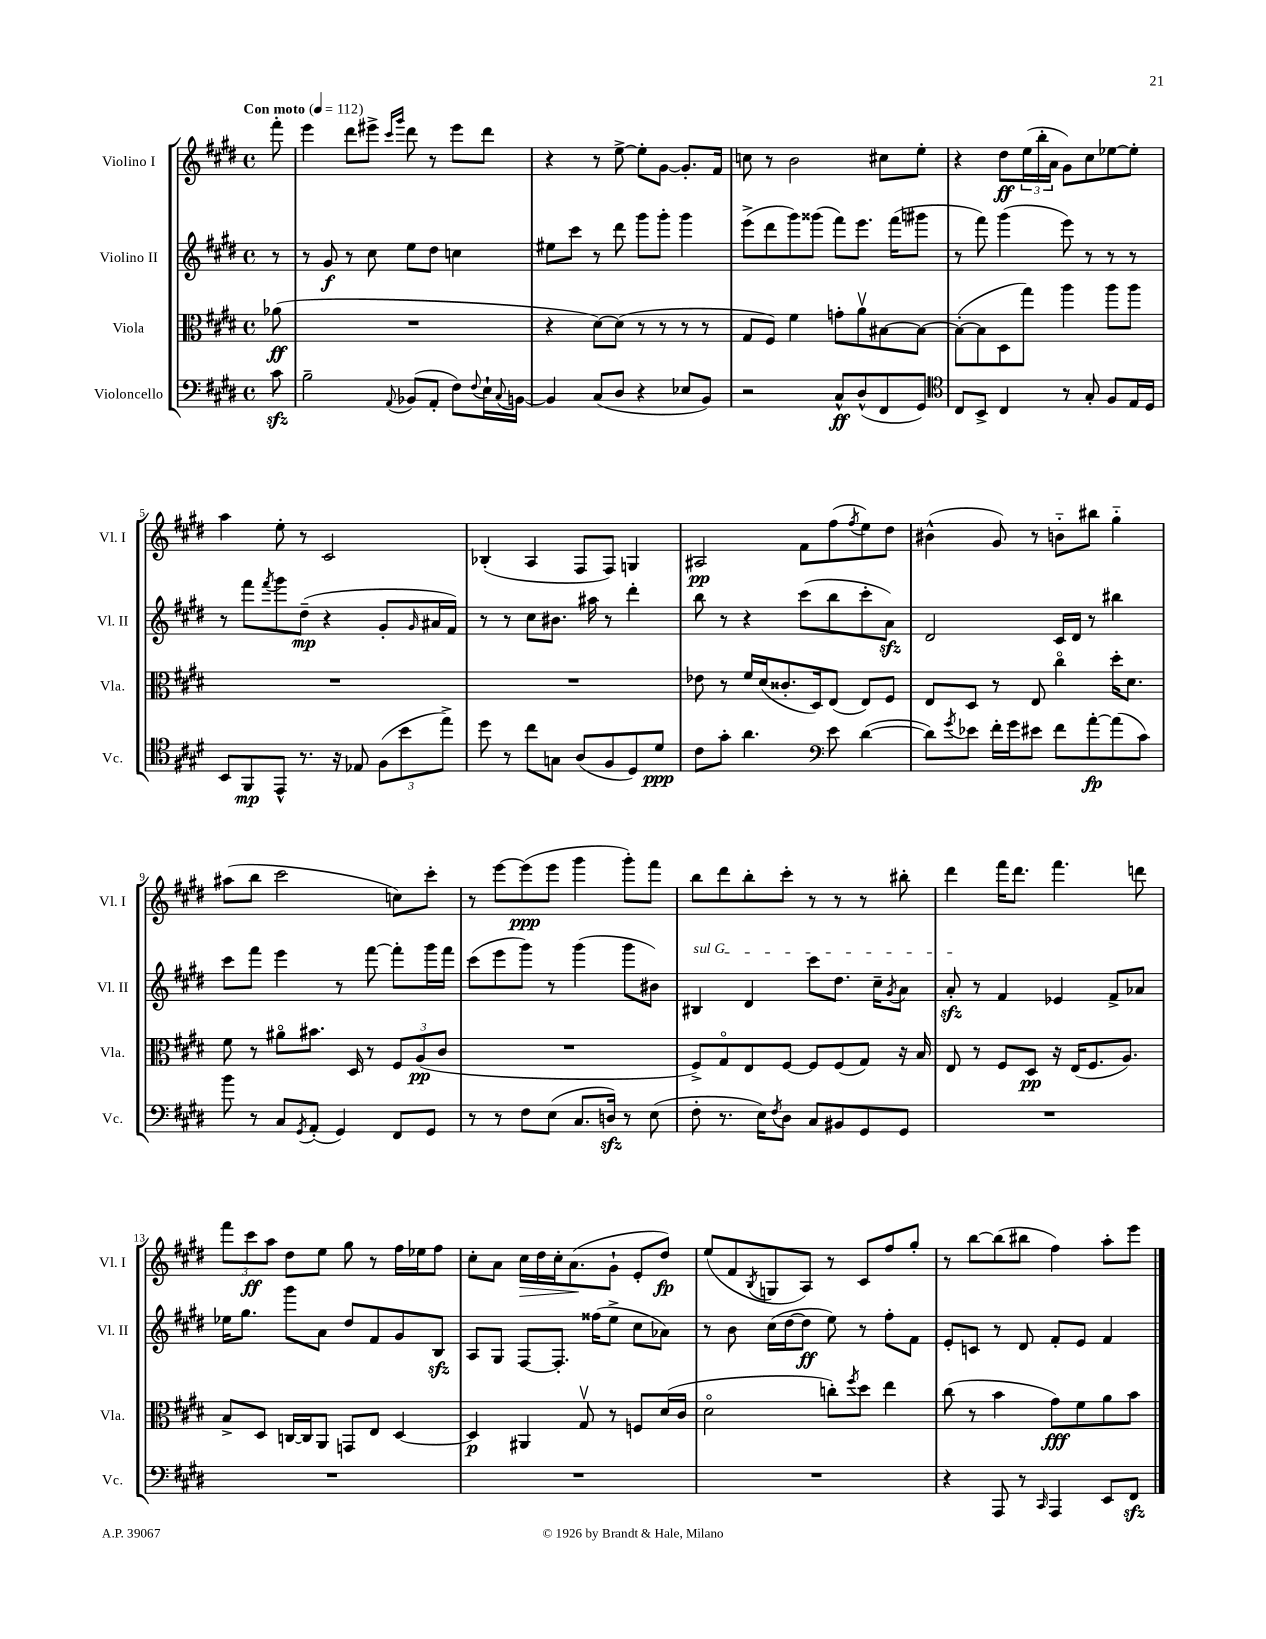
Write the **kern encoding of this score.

**kern	**kern	**kern	**kern
*staff4	*staff3	*staff2	*staff1
*clefF4	*clefC3	*clefG2	*clefG2
*k[f#c#g#d#]	*k[f#c#g#d#]	*k[f#c#g#d#]	*k[f#c#g#d#]
*M4/4	*M4/4	*M4/4	*M4/4
*met(c)	*met(c)	*met(c)	*met(c)
*MM112	*MM112	*MM112	*MM112
8c#	(8a-	8r	8fff#'
=	=	=	=
2B~	1r	8r	4eee
.	.	8g#	.
.	.	8r	8ddd#
.	.	8cc#	8eee#^
.	.	.	16qqccc#
8qqAA	.	.	16qqggg#
(8BB-	.	8ee	8ddd#
8AA'	.	8dd#	8r
8F#)	.	4cc	8eee#
8qqF#	.	.	.
16E`	.	.	8ddd#
8qqC#	.	.	.
[16BB	.	.	.
=	=	=	=
4BB]	4r	8ee#	4r
.	.	8ccc#	.
(8C#	[8d#)	8r	8r
8D#	(8d#]	8ddd#	[8ee^
4r	8r	8ggg#	8ee']
.	8r	8ggg#'	[8g#
8E-	8r	4ggg#	8.g#']
8BB)	8r	.	.
.	.	.	16f#
=	=	=	=
2r	8G#	(8eee^	8cc
.	8F#)	8ddd#	8r
.	4f#	8ggg#)	2b
.	.	(8ggg##	.
8C#^^	8g'	8fff#)	.
(8D#^^	8av	8.eee	.
8FF#	[8B#	.	8cc#
.	.	(16fff#	.
8GG#)	8B#_	8ggg#	8ee'
=	=	=	=
*clefC4	*	*	*
8C#	(8B#'_	8r	4r
8BB^	8B#]	8fff#)	.
4C#	8D#	(4ggg#	8dd#
.	8gg#)	.	(24ee
.	.	.	24bb'
.	.	.	24a
8r	4aa	8eee)	8g#)
8G#'	.	8r	8cc#
8F#	8aa	8r	[8ee-
16E	8aa	8r	8ee-']
16D#	.	.	.
=	=	=	=
8BB	1r	8r	4aa
8FF#	.	8fff#	.
.	.	8qfff#	.
8EE^^	.	8ggg#	8ee'
8.r	.	(8dd#~	8r
.	.	4r	2c#
16r	.	.	.
8E-	.	.	.
(12F#	.	8g#'	.
12b	.	.	.
.	.	16qqg#	.
.	.	16a#	.
12ee^)	.	.	.
.	.	16f#)	.
=	=	=	=
8dd#	1r	8r	(4B-'
8r	.	8r	.
8cc#	.	8cc#	4A
8G	.	8.b#	.
(8A	.	.	8F#
.	.	16aa#	.
8F#	.	8r	8F#)
8D#)	.	4ddd#'	4G
8d#	.	.	.
=	=	=	=
8c#	8e-	8bb	2A#
8g#'	8r	8r	.
4.a	16f#	4r	.
.	(16d#	.	.
.	8.c##'	.	.
.	.	(8ccc#	8f#
.	16D#)	.	.
*clefF4	*	*	*
8e	(8E	8bb	(8ff#
.	.	.	8qff#
([4d#	8E)	8ccc#'	8ee)
.	8F#	8a)	8dd#
=	=	=	=
8d#])	8E	2d#	(4b#^^
8qg#	.	.	.
8e-	8D#	.	.
16f#'	8r	.	8g#)
16g#	.	.	.
8e#	8E	.	8r
8f#	4cc#o	16c#	8b'~
.	.	16d#	.
[8a'	.	8r	8bb#
(8a]	16dd#'	4bb#	4gg#'~
.	8.d#	.	.
8c#)	.	.	.
=	=	=	=
8b	8f#	8ccc#	(8aa#
8r	8r	8fff#	8bb
8C#	8a#o	4eee	2ccc#
8qGG#	.	.	.
(8AA'	8.b#	.	.
4GG#)	.	8r	.
.	16D#	.	.
.	8r	[8fff#	.
8FF#	12F#	8fff#']	8cc)
.	(12A	.	.
8GG#	.	16ggg#	8ccc#'
.	12c#	.	.
.	.	16fff#	.
=	=	=	=
8r	1r	(8ccc#	8r
8r	.	8eee	[8eee
8F#	.	8ggg#)	(8eee]
(8E	.	8r	8eee
8.C#	.	(4ggg#	4ggg#
16D)	.	.	.
8r	.	8ggg#	8ggg#')
(8E	.	8b#)	8fff#
=	=	=	=
8F#'	8F#^)	4B#	8bb
8.r	8G#o	.	8ddd#
.	8E	4d#	8bb'
16E)	.	.	.
8qF#	.	.	.
8D#	[8F#	.	8ccc#'
8C#	8F#]	8ccc#	8r
8BB#	(8F#	8.dd#	8r
8GG#	8G#)	.	8r
.	.	16cc#~	.
.	.	8qg#	.
8GG#	16r	8a	8bb#'
.	16B	.	.
=	=	=	=
1r	8E	8a'	4ddd#
.	8r	8r	.
.	8F#	4f#	16fff#
.	.	.	8.ddd#
.	8D#	.	.
.	16r	4e-	4.fff#
.	(16E	.	.
.	8.F#	.	.
.	.	8f#^	.
.	8.A)	.	.
.	.	8a-	8ddd
=	=	=	=
1r	8B^	16ee-	12fff#
.	.	8.gg#	.
.	.	.	12ccc#
.	8D#	.	.
.	.	.	12aa
.	[16C	8ggg#	8dd#
.	16C]	.	.
.	8AA	8a	8ee
.	8GG	8dd#	8gg#
.	8E	8f#	8r
.	[4D#	8g#	16ff#
.	.	.	16ee-
.	.	8B	8ff#
=	=	=	=
1r	4D#]	8A	8cc#'
.	.	8G#	8a
.	4AA#	[8F#	16cc#
.	.	.	16dd#
.	.	8.F#']	16cc#'
.	.	.	(8.a
.	8G#v	.	.
.	.	(16ff##	.
.	8r	8ee^	8g#`
.	8F	8cc#	8e'
.	(16d#	8a-)	8dd#)
.	16c#	.	.
=	=	=	=
1r	2d#o	8r	(8ee
.	.	8b	8f#
.	.	.	8qB
.	.	(16cc#	8G
.	.	[16dd#	.
.	.	8dd#]	8A)
.	8cc')	8ee)	8r
.	8qff#	.	.
.	8dd#	8r	8c#
.	4ee	8ff#'	8ff#
.	.	8f#	8gg#'
=	=	=	=
4r	(8cc#	8e'	8r
.	8r	8c	[8bb
8AAA	4b	8r	(8bb]
8r	.	8d#	8bb#
16qqCC#	.	.	.
4AAA	8g#)	8f#'	4ff#)
.	8f#	8e	.
8EE	8a	4f#	8aa'
8FF#	8b	.	8eee
==	==	==	==
*-	*-	*-	*-
